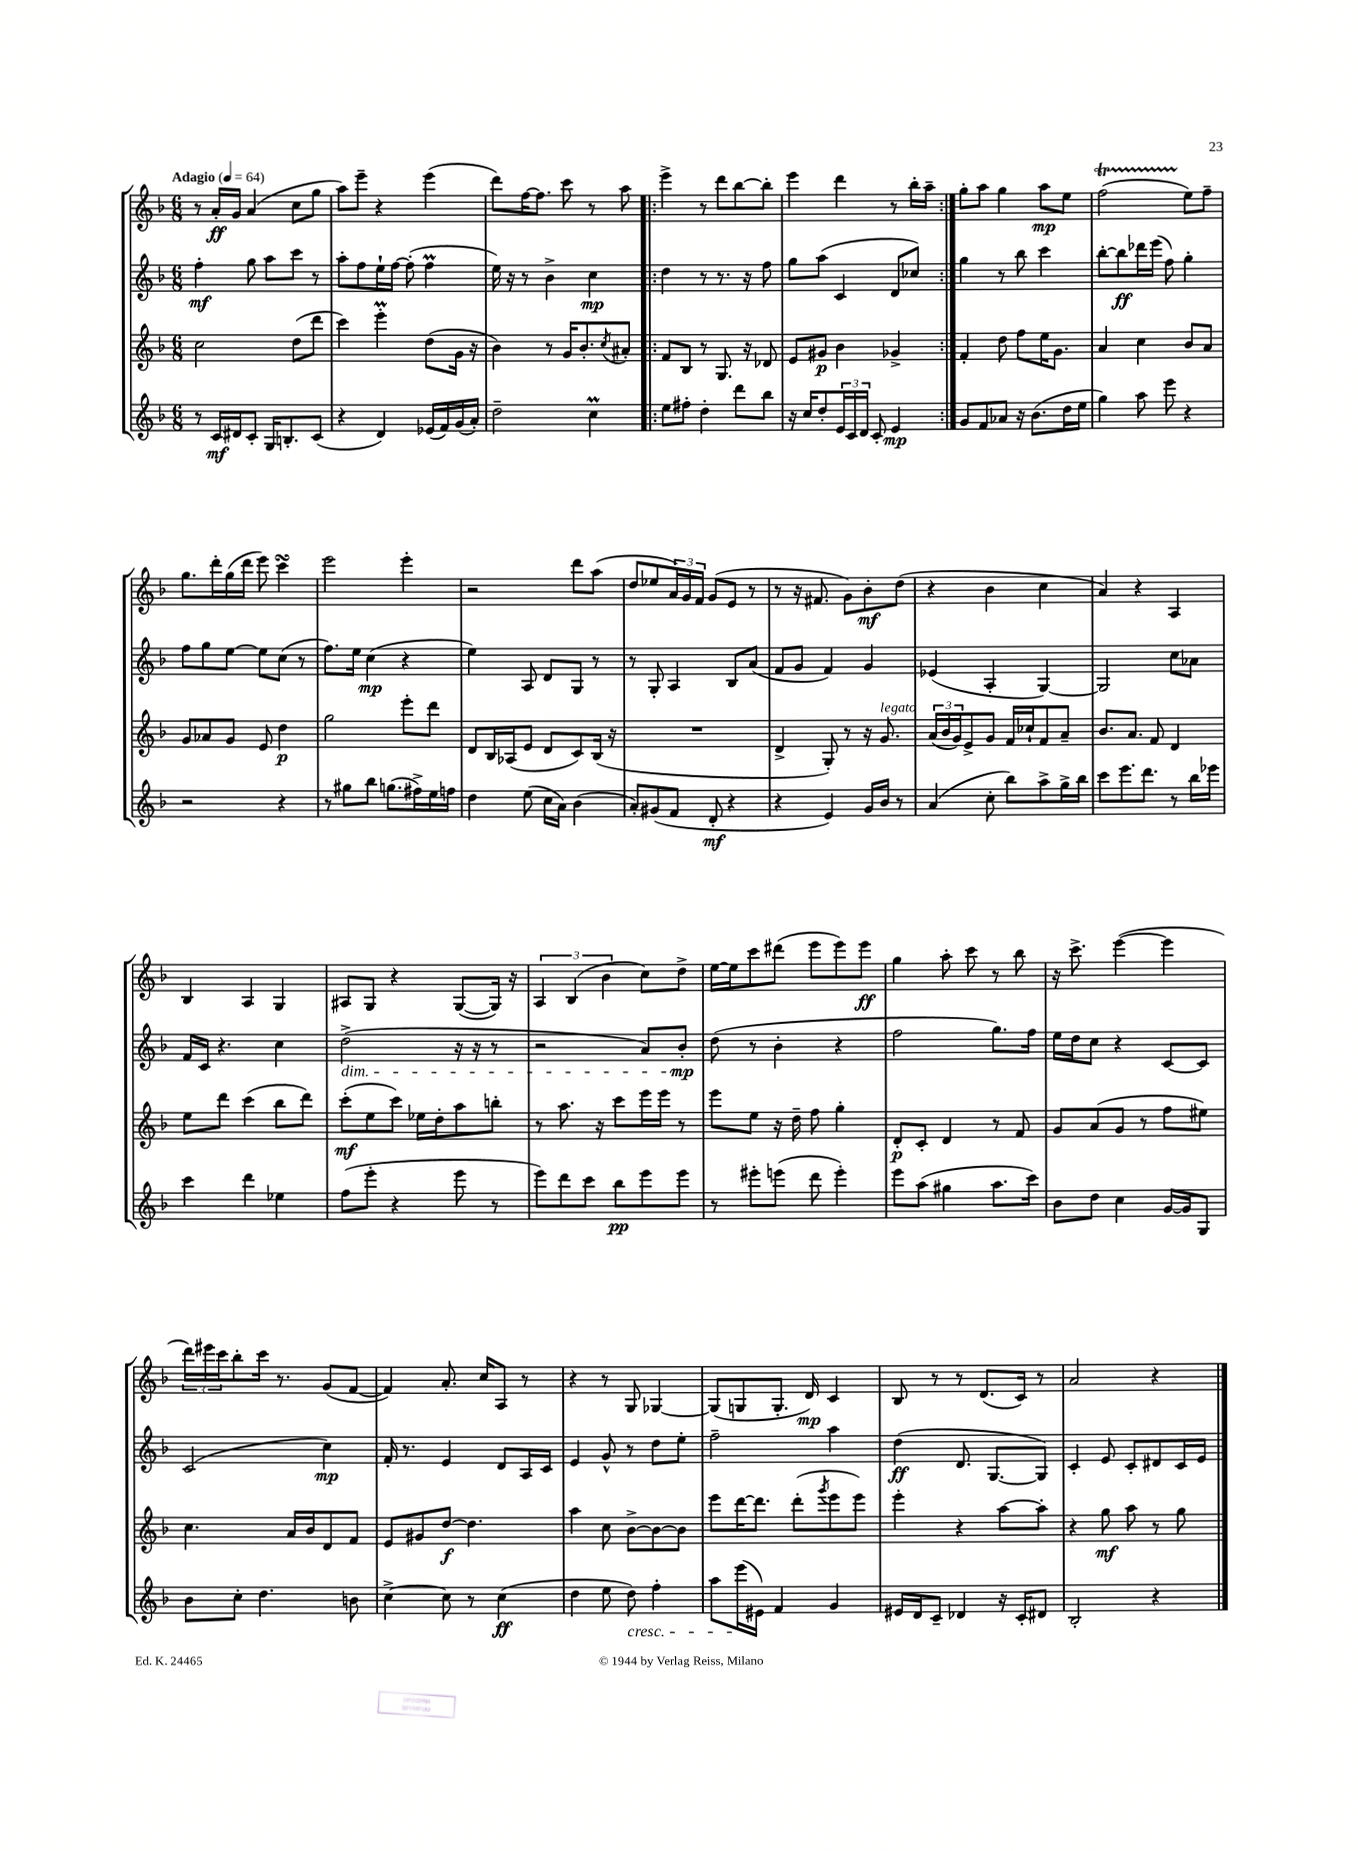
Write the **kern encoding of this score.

**kern	**dynam	**kern	**dynam	**kern	**dynam	**kern	**dynam
*part4	*part4	*part3	*part3	*part2	*part2	*part1	*part1
*staff4	*staff4	*staff3	*staff3	*staff2	*staff2	*staff1	*staff1
*clefG2	*	*clefG2	*	*clefG2	*	*clefG2	*
*k[b-]	*	*k[b-]	*	*k[b-]	*	*k[b-]	*
*M6/8	*	*M6/8	*	*M6/8	*	*M6/8	*
*MM64	*	*MM64	*	*MM64	*	*MM64	*
=1	=1	=1	=1	=1	=1	=1	=1
!	!	!	!	!	!	!LO:TX:a:B:t=Adagio	!
8r	.	2cc\	.	4ff'\	mf	8r	.
16c/LL	mf	.	.	.	.	16a'/LL	ff
16d#X/J	.	.	.	.	.	16g/JJ	.
8c'/J	.	.	.	8gg\	.	(4a/	.
16G/KL	.	.	.	8aa\L	.	.	.
8.Bn'/	.	.	.	.	.	.	.
.	.	(8dd\L	.	8ccc\J	.	8cc\L	.
(8c/J	.	8ddd\J	.	8r	.	8gg\J	.
=2	=2	=2	=2	=2	=2	=2	=2
4r	.	4ccc\)	.	8aa'\L	.	8aa\L)	.
.	.	.	.	8ff\	.	8eee~\J	.
4d/)	.	4eeem'\	.	16ee`\L	.	4r	.
.	.	.	.	[16ff\JJ	.	.	.
.	.	.	.	(8ff'\]	.	.	.
(16e-X/LL	.	(8dd\L	.	4ffM\	.	(4eee\	.
16f/)	.	.	.	.	.	.	.
(16g/	.	16g\Jk	.	.	.	.	.
16a'/JJ)	.	16r	.	.	.	.	.
=3	=3	=3	=3	=3	=3	=3	=3
2dd~\	.	4b-\)	.	16ee\)	.	8ddd\L)	.
.	.	.	.	16r	.	.	.
.	.	.	.	8r	.	[16ff\K	.
.	.	.	.	.	.	8.ff\J]	.
.	.	8r	.	4b-^\	.	.	.
.	.	16g/KL	.	.	.	8ccc\	.
.	.	8.b-'/	.	.	.	.	.
4ccM\	.	.	.	4cc\	mp	8r	.
.	.	8qcc/	.	.	.	.	.
.	.	8a#X'/J	.	.	.	8aa\	.
=4!|:	=4!|:	=4!|:	=4!|:	=4!|:	=4!|:	=4!|:	=4!|:
8ee\L	.	8f/L	.	4dd\	.	4eee^\	.
8ff#X'\J	.	8B-/J	.	.	.	.	.
4dd'\	.	8r	.	8r	.	8r	.
.	.	8.G/	.	8.r	.	8ddd\L	.
8ddd\L	.	.	.	.	.	[8bb-\	.
.	.	16r	.	16r	.	.	.
8bb-\J	.	8d-X/	.	8ff\	.	8bb-'\J]	.
=5	=5	=5	=5	=5	=5	=5	=5
16r	.	8e/L	.	8gg\L	.	4eee\	.
16cc/KL	.	.	.	.	.	.	.
8dd'/	.	8g#X/J	p	(8aa\J	.	.	.
24e/L	.	4b-\	.	4c/	.	4ddd\	.
24c/	.	.	.	.	.	.	.
24d/JJ	.	.	.	.	.	.	.
8c'/	.	.	.	.	.	.	.
4e/	mp	4g-X^/	.	8d/L	.	8r	.
.	.	.	.	8cc-X/J)	.	16bb-'\LL	.
.	.	.	.	.	.	16aa~\JJ	.
=6:|!	=6:|!	=6:|!	=6:|!	=6:|!	=6:|!	=6:|!	=6:|!
8g/L	.	4f'/	.	4gg\	.	8gg'\L	.
8f/	.	.	.	.	.	8aa\J	.
8a-X/J	.	8dd\	.	8r	.	4gg\	.
16r	.	8ff\L	.	8bb-\	.	.	.
(8.b-\L	.	.	.	.	.	.	.
.	.	16ee\K	.	4ccc\	.	8aa\L	mp
.	.	8.g\J	.	.	.	.	.
16dd\L	.	.	.	.	.	8ee\J	.
16ee\JJ	.	.	.	.	.	.	.
=7	=7	=7	=7	=7	=7	=7	=7
4gg\)	.	4a/	.	[8bb-'\L	.	(2ffT\	.
.	.	.	.	8bb-\]	ff	.	.
8aa\	.	4cc\	.	16ddd-X\L	.	.	.
.	.	.	.	(16eee\JJ	.	.	.
8eee\	.	.	.	8ff\)	.	.	.
4r	.	8b-/L	.	4gg'\	.	8ee\L)	.
.	.	8a/J	.	.	.	8ff~\J	.
!!LO:LB:g=z
=8	=8	=8	=8	=8	=8	=8	=8
2r	.	8g/L	.	8ff\L	.	8.gg\L	.
.	.	8a-X/	.	8gg\	.	.	.
.	.	.	.	.	.	16ddd'\L	.
.	.	8g/J	.	[8ee\J	.	(16gg\	.
.	.	.	.	.	.	16ddd\JJ	.
.	.	8e/	.	8ee\L]	.	8eee\)	.
4r	.	4dd\	p	(8cc\J	.	4cccsSSS\	.
.	.	.	.	8r	.	.	.
=9	=9	=9	=9	=9	=9	=9	=9
8r	.	2gg\	.	8.ff\L)	.	2eee\	.
8gg#X\L	.	.	.	.	.	.	.
.	.	.	.	16ee\Jk	.	.	.
8bb-\J	.	.	.	(4cc\	mp	.	.
(8.ggn\L	.	.	.	.	.	.	.
.	.	8eee'\L	.	4r	.	4eee'\	.
16ff#X^\L)	.	.	.	.	.	.	.
16ee\	.	8ddd\J	.	.	.	.	.
16ffn\JJ	.	.	.	.	.	.	.
=10	=10	=10	=10	=10	=10	=10	=10
4dd\	.	8d/L	.	4ee\)	.	2r	.
.	.	16B-/L	.	.	.	.	.
.	.	(16A-X/J	.	.	.	.	.
(8ee\	.	8e/J	.	8A/	.	.	.
16cc\LL	.	8d/L	.	8d/L	.	.	.
16a\JJ)	.	.	.	.	.	.	.
(4b-\	.	8c/)	.	8G/J	.	8ddd\L	.
.	.	(16B-/Jk	.	8r	.	(8aa\J	.
.	.	16r	.	.	.	.	.
=11	=11	=11	=11	=11	=11	=11	=11
8a'/L)	.	2.r	.	8r	.	8dd/L	.
(8g#X/	.	.	.	8G'/	.	8ee-X/	.
8f/J	.	.	.	4A/	.	24a/L)	.
.	.	.	.	.	.	24g/	.
.	.	.	.	.	.	24f/JJ	.
8d'/	mf	.	.	.	.	(8g/L	.
4r	.	.	.	8B-/L	.	8e/J	.
.	.	.	.	(8a/J	.	8r	.
=12	=12	=12	=12	=12	=12	=12	=12
4r	.	4d^/	.	8f/L	.	8r	.
.	.	.	.	8g/J	.	16r	.
.	.	.	.	.	.	8.f#X/	.
4e/)	.	8G'/)	.	4f/)	.	.	.
.	.	8r	.	.	.	8g\L)	.
16g/LL	.	16r	.	4g/	.	8b-'\	mf
!	!	!LO:TX:a:i:t=legato	!	!	!	!	!
16b-/JJ	.	8.g/	.	.	.	.	.
8r	.	.	.	.	.	(8dd\J	.
=13	=13	=13	=13	=13	=13	=13	=13
(4a/	.	(24a/LL	.	(4e-X/	.	4r	.
.	.	24b-/	.	.	.	.	.
.	.	24g/J)	.	.	.	.	.
.	.	8e^/	.	.	.	.	.
8cc'\	.	8g/J	.	4A'/	.	4b-\	.
8bb-\L)	.	16f/LL	.	.	.	.	.
.	.	16cc-X`/J	.	.	.	.	.
8aa^\	.	8f/	.	[4G/)	.	4cc\	.
16gg^\L	.	8a~/J	.	.	.	.	.
16bb-\JJ	.	.	.	.	.	.	.
=14	=14	=14	=14	=14	=14	=14	=14
8ccc\L	.	8.b-/L	.	2G/]	.	4a/)	.
8.eee\	.	.	.	.	.	.	.
.	.	8.a/J	.	.	.	.	.
.	.	.	.	.	.	4r	.
8.ddd\J	.	.	.	.	.	.	.
.	.	8f/	.	.	.	.	.
8r	.	4d/	.	8cc\L	.	4A/	.
16bb-\LL	.	.	.	8a-X\J	.	.	.
16eee-X\JJ	.	.	.	.	.	.	.
!!LO:LB:g=z
=15	=15	=15	=15	=15	=15	=15	=15
4ccc\	.	8ee\L	.	16f/LL	.	4B-/	.
.	.	.	.	16c/JJ	.	.	.
.	.	8ddd\J	.	4.r	.	.	.
4ddd\	.	(4ccc\	.	.	.	4A/	.
4ee-X\	.	8bb-\L	.	4cc\	.	4G/	.
.	.	8ddd\J)	.	.	.	.	.
=16	=16	=16	=16	=16	=16	=16	=16
!	!	!	!	!LO:TX:b:i:t=dim.	!	!	!
(8ff\L	.	(8ccc'\L	mf	(2dd^\	.	8A#X/L	.
8eee'\J	.	8ee\	.	.	.	8G/J	.
4r	.	8ccc\J)	.	.	.	4r	.
.	.	16ee-X\LL	.	.	.	.	.
.	.	16dd'\J	.	.	.	.	.
8eee\	.	8aa\	.	16r	.	([8G/L	.
.	.	.	.	16r	.	.	.
8r	.	8bbn'\J	.	8r	.	16G/Jk])	.
.	.	.	.	.	.	16r	.
=17	=17	=17	=17	=17	=17	=17	=17
8eee\L)	.	8r	.	2r	.	6A/	.
8ddd\	.	8.aa\	.	.	.	.	.
.	.	.	.	.	.	(6B-/	.
8ccc\J	.	.	.	.	.	.	.
.	.	16r	.	.	.	.	.
.	.	.	.	.	.	6b-\	.
8bb-\L	pp	8ccc\L	.	.	.	.	.
8eee\	.	16eee\L	.	8a/L)	.	8cc\L)	.
.	.	16eee\JJ	.	.	.	.	.
8eee\J	.	8r	.	8b-'/J	mp	8dd^\J	.
=18	=18	=18	=18	=18	=18	=18	=18
8r	.	8eee\L	.	(8dd\	.	[16ee\LL	.
.	.	.	.	.	.	16ee\J]	.
8eee#X'\L	.	8ee\J	.	8r	.	8ccc\	.
(8eeen\J	.	16r	.	4b-'\	.	(8ddd#X\J	.
.	.	16dd~\	.	.	.	.	.
8ddd\	.	8ff\	.	.	.	8eee\L	.
4eee'\)	.	4gg'\	.	4r	.	8eee\)	.
.	.	.	.	.	.	8eee\J	ff
=19	=19	=19	=19	=19	=19	=19	=19
8eee\L	.	8d'/L	p	2ff\	.	4gg\	.
(8aa\J	.	8c'/J	.	.	.	.	.
4gg#X\	.	4d/	.	.	.	8aa'\	.
.	.	.	.	.	.	8ccc\	.
8.aa\L	.	8r	.	8.gg\L)	.	8r	.
.	.	8f/	.	.	.	8bb-\	.
16ccc\Jk)	.	.	.	16ff\Jk	.	.	.
=20	=20	=20	=20	=20	=20	=20	=20
8b-\L	.	8g/L	.	16ee\LL	.	16r	.
.	.	.	.	16dd\J	.	8.ccc^\	.
8dd\J	.	(8a/	.	8cc\J	.	.	.
4cc\	.	8g/J	.	4r	.	([4eee\	.
.	.	8r	.	.	.	.	.
[16g/LL	.	8ff\L	.	[8c/L	.	4eee\]	.
16g/J]	.	.	.	.	.	.	.
8G/J	.	8ee#X\J)	.	8c/J]	.	.	.
!!LO:LB:g=z
=21	=21	=21	=21	=21	=21	=21	=21
8b-\L	.	4.cc\	.	(2c/	.	24ddd\LL)	.
.	.	.	.	.	.	24eee#X\	.
.	.	.	.	.	.	24ccc\J	.
8cc'\J	.	.	.	.	.	8bb-'\	.
4.dd\	.	.	.	.	.	16ccc\Jk	.
.	.	.	.	.	.	8.r	.
.	.	16a/LL	.	.	.	.	.
.	.	16b-/J	.	.	.	.	.
.	.	8d/	.	4cc\)	mp	(8g/L	.
8bn\	.	8f/J	.	.	.	[8f/J	.
=22	=22	=22	=22	=22	=22	=22	=22
[4cc^\	.	8e/L	.	16f'/	.	4f/])	.
.	.	.	.	8.r	.	.	.
.	.	8g#X/	.	.	.	.	.
8cc\]	.	[8dd/J	f	4e/	.	8.a'/	.
8r	.	4.dd\]	.	.	.	.	.
.	.	.	.	.	.	16cc/KL	.
(4cc\	ff	.	.	8d/L	.	8A/J	.
.	.	.	.	16A/L	.	8r	.
.	.	.	.	16c/JJ	.	.	.
=23	=23	=23	=23	=23	=23	=23	=23
4dd\	.	4aa\	.	4e/	.	4r	.
8ee\	.	8cc\	.	8g^^/	.	8r	.
!LO:TX:b:i:t=cresc.	!	!	!	!	!	!	!
8dd\)	.	[8b-^\L	.	8r	.	8G/	.
4ff'\	.	8b-\_	.	8dd\L	.	[4G-X/	.
.	.	8b-\J]	.	8ee'\J	.	.	.
=24	=24	=24	=24	=24	=24	=24	=24
8aa\L	.	8eee\L	.	2ff~\	.	(8G-/L]	.
(16eee\L	.	[16ddd\K	.	.	.	8Gn/	.
16e#X\JJ)	.	8.ddd\J]	.	.	.	.	.
4f/	.	.	.	.	.	8.G'/J	.
.	.	(8ddd'\L	.	.	.	.	.
.	.	.	.	.	.	16d/)	mp
.	.	8qggg/	.	.	.	.	.
4g/	.	8eee\	.	4aa\	.	4c/	.
.	.	8eee\J)	.	.	.	.	.
=25	=25	=25	=25	=25	=25	=25	=25
16e#X/LL	.	4eee'\	.	(4dd\	ff	8B-/	.
16d/J	.	.	.	.	.	.	.
8c~/J	.	.	.	.	.	8r	.
4d-X/	.	4r	.	8.d/	.	8r	.
.	.	.	.	.	.	(8.d/L	.
.	.	.	.	[8.G/L	.	.	.
16r	.	[8aa\L	.	.	.	.	.
16c'/KL	.	.	.	.	.	16c/Jk)	.
8d#X/J	.	8aa'\J]	.	8G/J])	.	8r	.
=26	=26	=26	=26	=26	=26	=26	=26
2B-'/	.	4r	.	4c'/	.	2a/	.
.	.	8gg\	mf	8e/	.	.	.
.	.	8aa\	.	8c'/L	.	.	.
4r	.	8r	.	8d#X/	.	4r	.
.	.	8gg\	.	16c/L	.	.	.
.	.	.	.	16e/JJ	.	.	.
==	==	==	==	==	==	==	==
*-	*-	*-	*-	*-	*-	*-	*-
